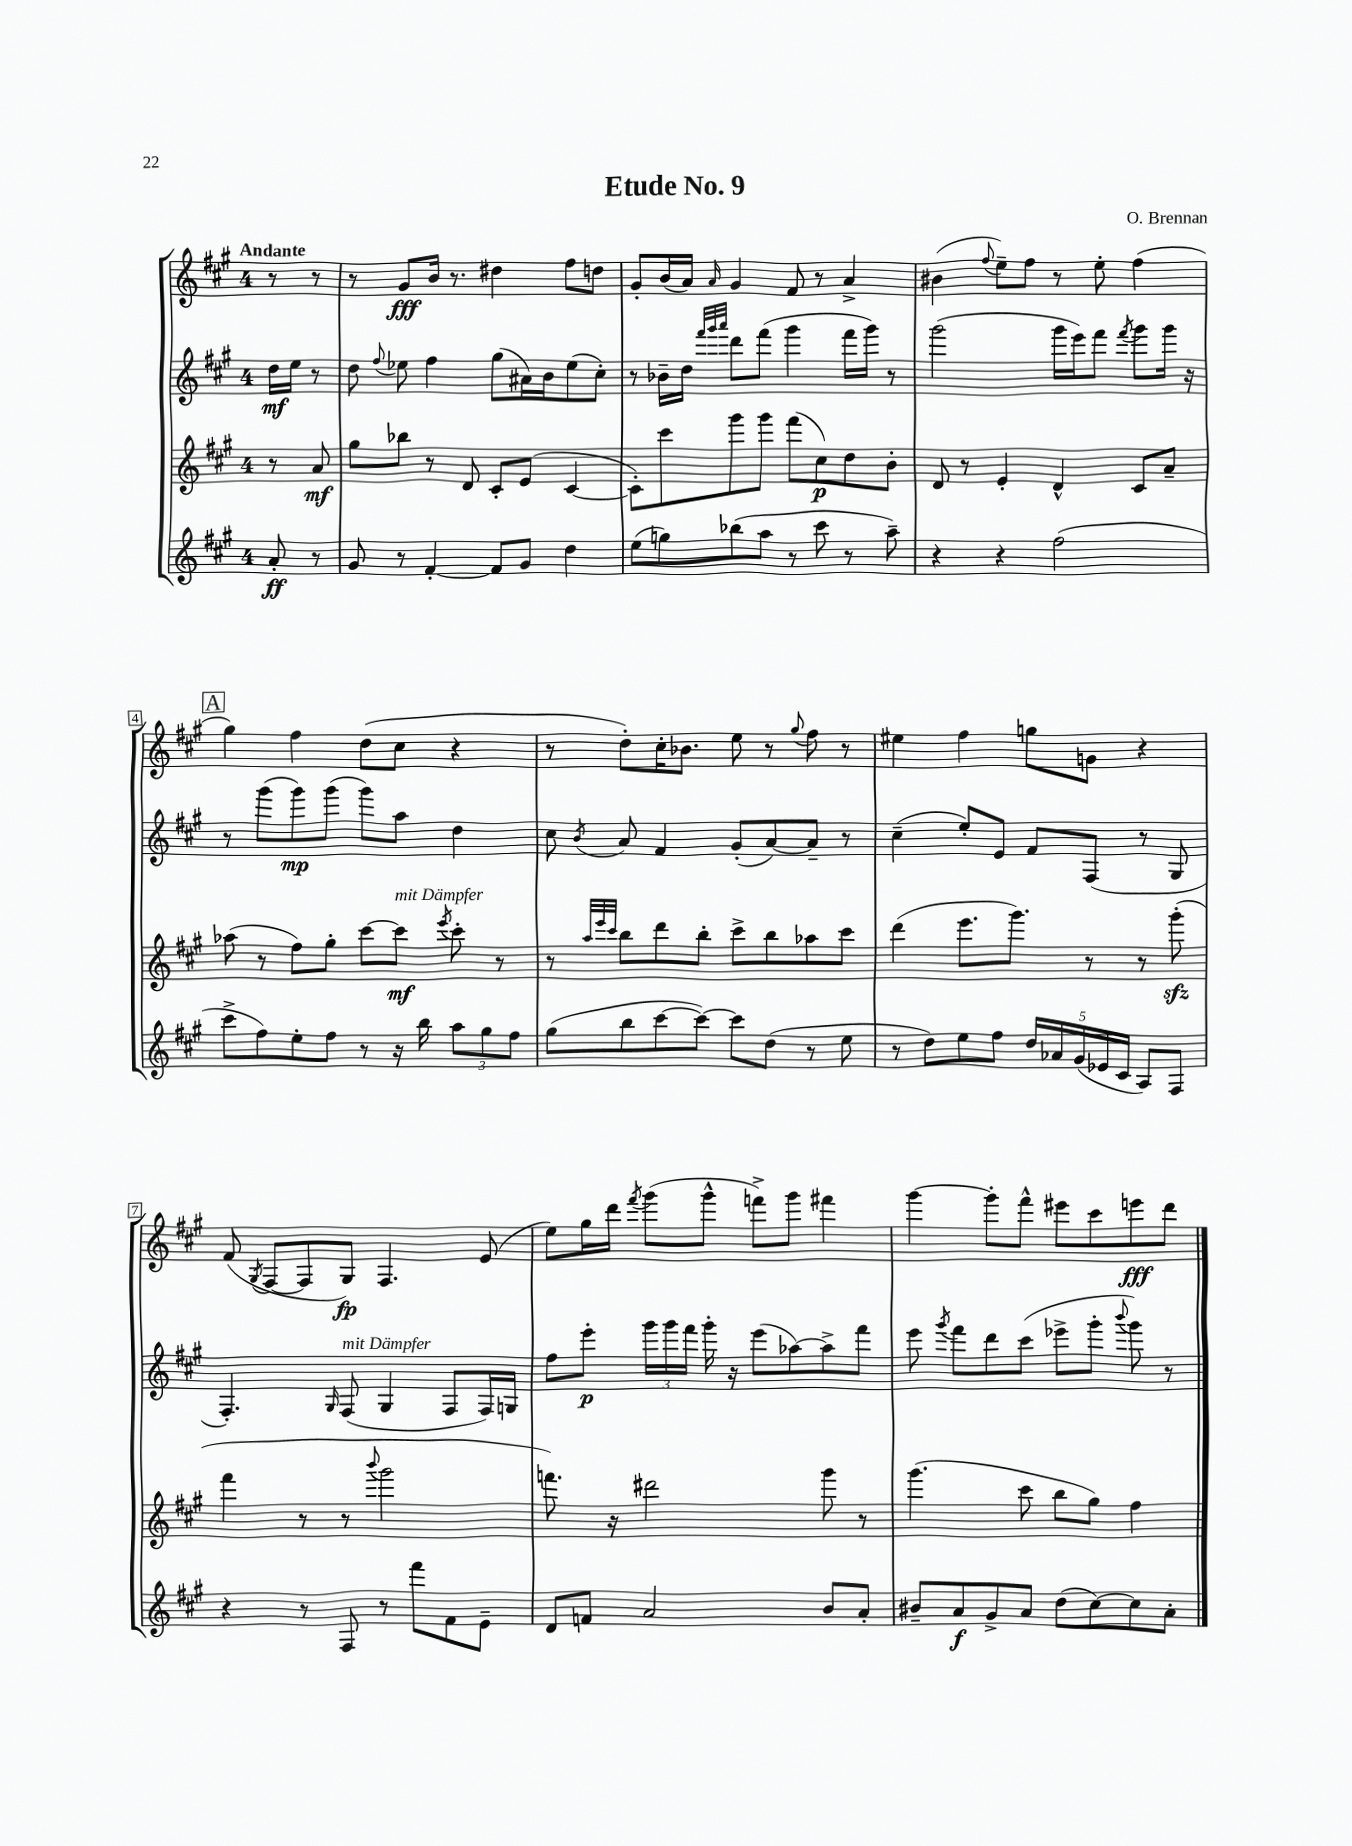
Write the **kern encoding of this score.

**kern	**kern	**kern	**kern
*staff4	*staff3	*staff2	*staff1
*clefG2	*clefG2	*clefG2	*clefG2
*k[f#c#g#]	*k[f#c#g#]	*k[f#c#g#]	*k[f#c#g#]
*M4/4	*M4/4	*M4/4	*M4/4
8a'	8r	16dd	8r
.	.	16ee	.
8r	8a	8r	8r
=	=	=	=
8g#	8gg#	8dd	8r
.	.	8qqff#	.
8r	8bb-	8ee-	8g#
[4f#'	8r	4ff#	16b
.	.	.	8.r
.	8d	.	.
8f#]	8c#'	(8gg#	4dd#
8g#	(8e	16a#)	.
.	.	16b	.
4dd	[4c#	(8ee-	8ff#
.	.	8cc#')	8dd
=	=	=	=
(8ee	8c#'])	8r	8g#'
8gg)	8ccc#	16b-~	(16b
.	.	16dd	16a)
.	.	32qqfff#	.
.	.	32qqggg#	.
.	.	32qqaaa	16qqa
(8bb-	8ggg#	8ddd	4g#
8aa	8ggg#	(8fff#	.
8r	(8fff#	4ggg#	8f#
8ccc#	8cc#)	.	8r
8r	8dd	16fff#	4a^
.	.	16ggg#)	.
8aa~)	8b'	8r	.
=	=	=	=
4r	8d	(2ggg#	(4b#
.	8r	.	.
.	.	.	8qqff#
4r	4e'	.	8ee~)
.	.	.	8ff#
(2ff#	4d^^	16ggg#	8r
.	.	16eee)	.
.	.	8fff#	8ee'
.	.	8qfff#	.
.	8c#	8ggg#	(4ff#
.	8a~	16ggg#	.
.	.	16r	.
=	=	=	=
8ccc#^	(8aa-	8r	4gg#)
8ff#)	8r	(8ggg#	.
8ee'	8ff#)	8ggg#)	4ff#
8ff#	8gg#'	(8ggg#	.
8r	[8ccc#	8ggg#)	(8dd
16r	8ccc#]	8aa	8cc#
16bb	.	.	.
.	8qeee	.	.
12aa	8ccc#'	4dd	4r
12gg#	.	.	.
.	8r	.	.
12ff#	.	.	.
=	=	=	=
(8gg#	8r	8cc#	8r
.	32qqaa	.	.
.	32qqeee	.	.
.	32qqccc#	8qb	.
8bb	8bb	8a	8dd')
[8ccc#	8ddd	4f#	16cc#'
.	.	.	8.b-
8ccc#_)	8bb'	.	.
8ccc#]	8ccc#^	(8g#'	8ee
(8dd	8bb	[8a)	8r
.	.	.	8qqgg#
8r	8aa-	8a~]	8ff#
8ee	8ccc#	8r	8r
=	=	=	=
8r	(4ddd	(4cc#~	4ee#
8dd)	.	.	.
8ee	8.eee	8ee')	4ff#
8ff#	.	8e	.
.	8.ggg#)	.	.
20dd	.	8f#	8gg
20a-	.	.	.
(20g#	.	.	.
.	8r	(8F#	8g
20e-	.	.	.
20c#	.	.	.
8A)	8r	8r	4r
8F#	(8ggg#'	8G#	.
=	=	=	=
4r	4fff#	4.F#')	(8f#
.	.	.	8qG#
.	.	.	[8F#
8r	8r	.	8F#]
.	.	16qqG#	.
8F#	8r	(8F#	8G#)
.	8qqbbb	.	.
8r	2ggg#	4G#	4.F#
8fff#	.	.	.
8f#	.	8F#	.
8e~	.	16F#)	(8e
.	.	16G	.
=	=	=	=
8d	8.fff)	8ff#	8ee)
8f	.	8eee'	16gg#
.	16r	.	16ddd
.	.	.	8qfff#
2a	2ddd#	24ggg#	(8ggg#
.	.	24ggg#	.
.	.	24fff#	.
.	.	16ggg#'	8ggg#^^
.	.	16r	.
.	.	(8eee	8fff^)
.	.	[8aa-)	8ggg#
8b	8ggg#	8aa-^]	4fff#
8a'	8r	8fff#	.
=	=	=	=
8b#~	(4.ggg#	8eee	[4ggg#
.	.	8qggg#	.
8a	.	8fff#	.
8g#^	.	8ddd	8ggg#']
8a	8ccc#	(8ccc#	8fff#^^
(8dd	8bb	8eee-^	8eee#
[8cc#)	8gg#)	8ggg#'	8ccc#
.	.	8qqbbb	.
8cc#]	4ff#	8ggg#)	8eee
8a'	.	8r	8ddd
==	==	==	==
*-	*-	*-	*-
